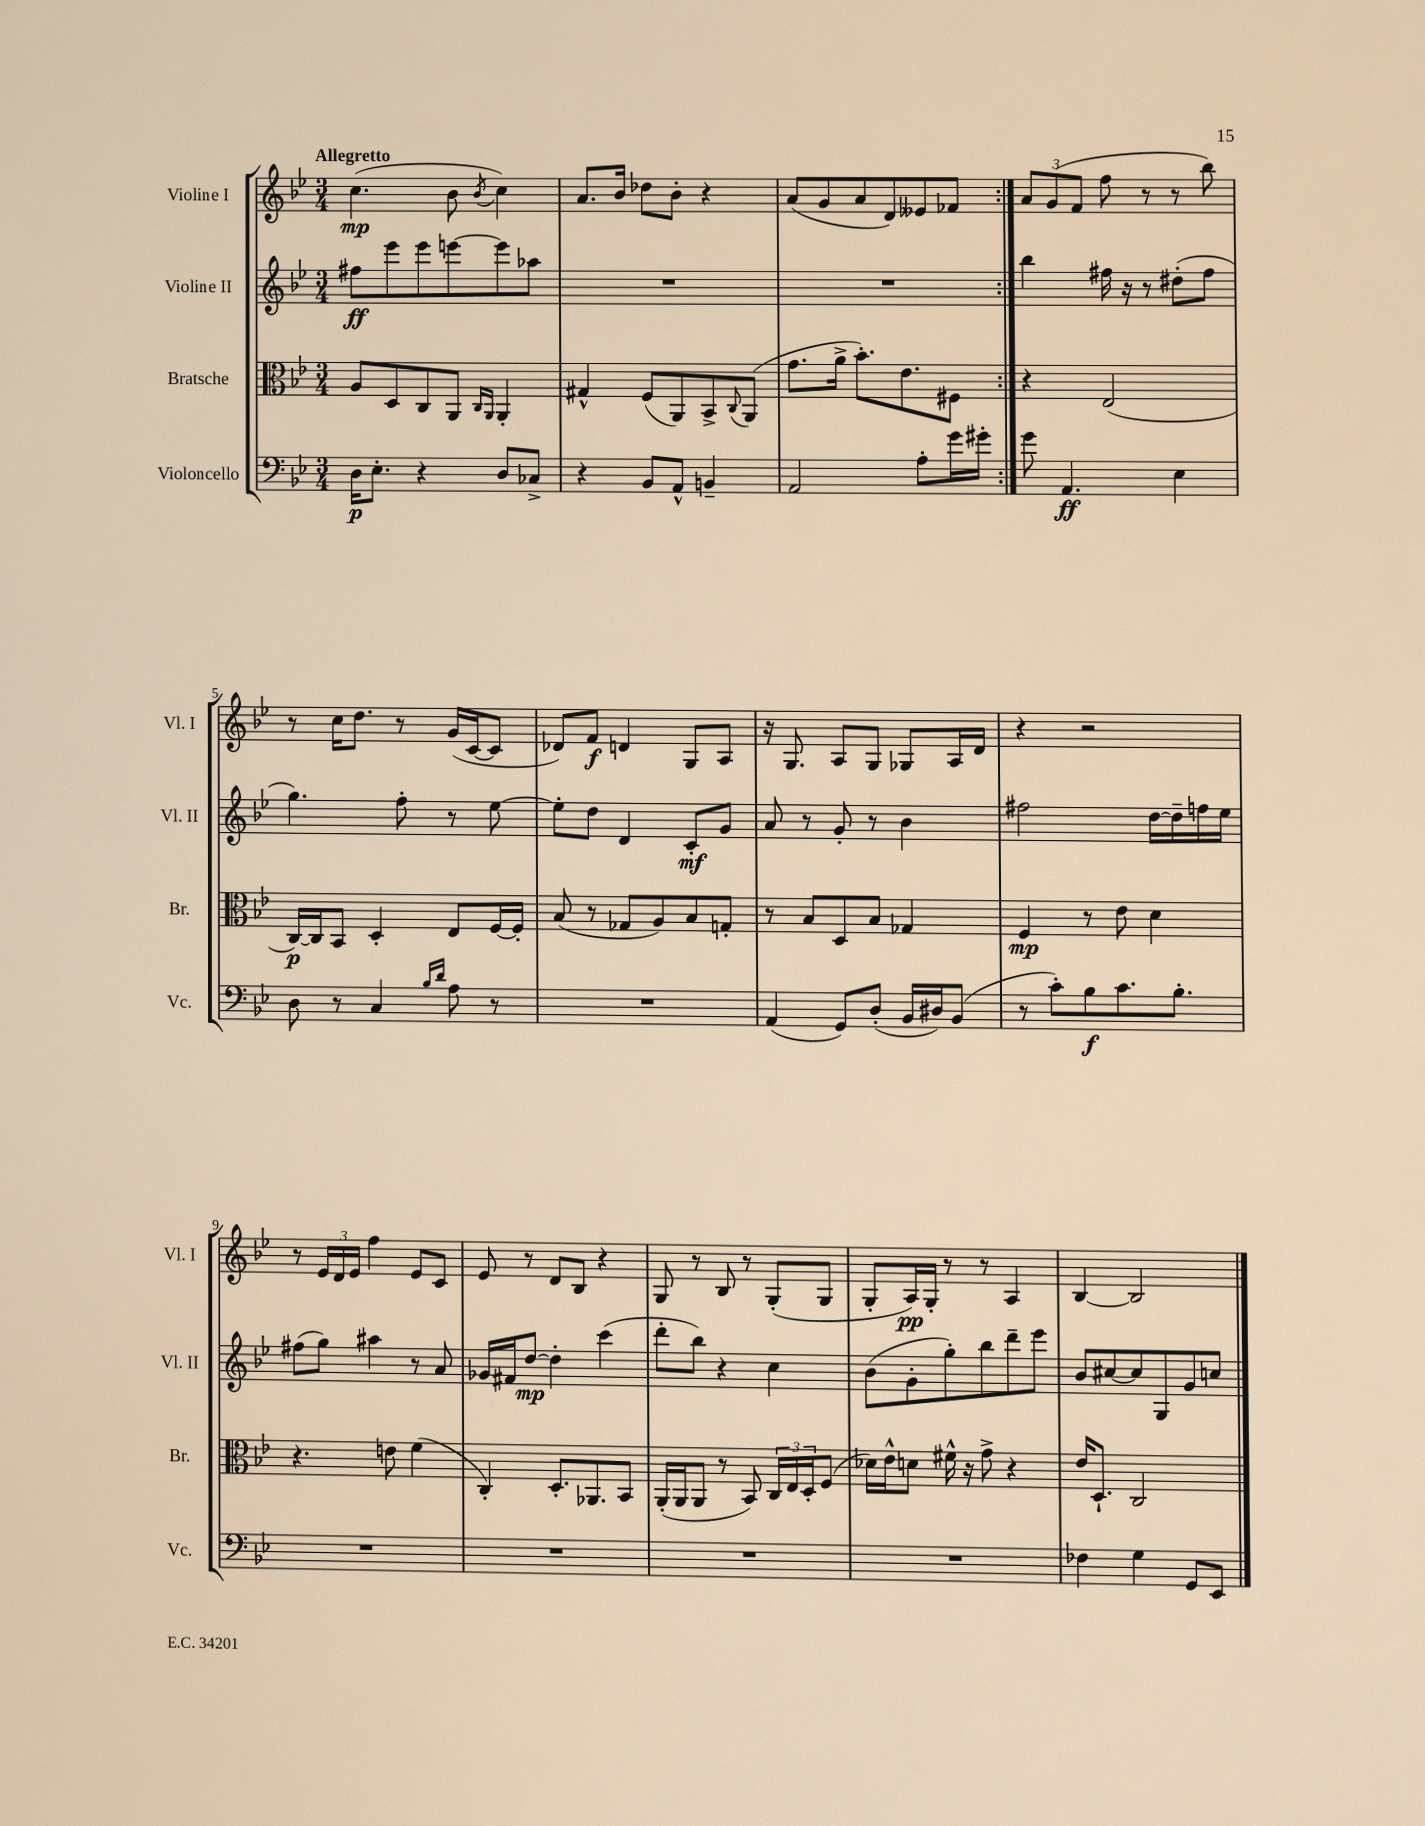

**kern	**kern	**kern	**kern
*staff4	*staff3	*staff2	*staff1
*clefF4	*clefC3	*clefG2	*clefG2
*k[b-e-]	*k[b-e-]	*k[b-e-]	*k[b-e-]
*M3/4	*M3/4	*M3/4	*M3/4
16D	8A	8ff#	(4.cc
8.E-'	.	.	.
.	8D	8eee-	.
4r	8C	8eee-	.
.	8AA	[8eee	8b-
.	16qqC	.	.
.	16qqAA	.	8qb-
8D	4AA'	8eee]	4cc)
8C-^	.	8aa-	.
=	=	=	=
4r	4G#^^	2.r	8.a
.	.	.	16b-
8BB-	(8F	.	8dd-
8AA^^	8AA)	.	8b-'
4BB~	8BB-^	.	4r
.	8qqC	.	.
.	(8AA	.	.
=	=	=	=
2AA	8.g	2.r	(8a
.	.	.	8g
.	16a^	.	.
.	8.b-')	.	8a
.	.	.	8d)
.	8.e-	.	.
8A'	.	.	8e--
16g	8F#	.	8f-
16g#'	.	.	.
=:|!	=:|!	=:|!	=:|!
8g	4r	4bb-	12a
.	.	.	(12g
4.AA	.	.	.
.	.	.	12f
.	(2E-	16ff#	8ff
.	.	16r	.
.	.	8r	8r
4E-	.	(8dd#'	8r
.	.	8ff#	8bb-)
=	=	=	=
8D	[16C)	4.gg)	8r
.	16C]	.	.
8r	8BB-	.	16cc
.	.	.	8.dd
4C	4D'	.	.
.	.	8ff'	8r
16qqB-	.	.	.
16qqd	.	.	.
8A	8E-	8r	(16g
.	.	.	[16c
8r	[16F	[8ee-	8c]
.	16F']	.	.
=	=	=	=
2.r	(8B-	8ee-']	8d-)
.	8r	8dd	8f
.	8G-	4d	4d
.	8A)	.	.
.	8B-	8c'	8G
.	8G'	8g	8A
=	=	=	=
(4AA	8r	8a	16r
.	.	.	8.G
.	8B-	8r	.
8GG)	8D	8g'	8A
(8D'	8B-	8r	8G
16BB-	4G-	4b-	8G-
16D#)	.	.	.
(8BB-	.	.	16A
.	.	.	16d
=	=	=	=
8r	4F	2ff#	4r
8c')	.	.	.
8B-	8r	.	2r
8.c	8e-	.	.
.	4d	[16dd	.
8.B-'	.	16dd~]	.
.	.	16ff	.
.	.	16ee-	.
=	=	=	=
2.r	4.r	(8ff#	8r
.	.	8gg)	24e-
.	.	.	24d
.	.	.	24e-
.	.	4aa#	4ff
.	8e	.	.
.	(4f	8r	8e-
.	.	8a	8c
=	=	=	=
2.r	4C')	16g-	8e-
.	.	16f#	.
.	.	[8dd	8r
.	8.D'	4dd']	8d
.	.	.	8B-
.	8.AA-	.	.
.	.	(4ccc	4r
.	8BB-	.	.
=	=	=	=
2.r	(16AA'	8ddd'	8G
.	16AA	.	.
.	8AA	8bb-)	8r
.	8r	4r	8B-
.	8BB-)	.	8r
.	24C	4cc	(8G'
.	24E-	.	.
.	24D'	.	.
.	(8F	.	8G
=	=	=	=
2.r	16d-)	(8b-	8G'
.	16e-^^	.	.
.	8d	8g'	16A)
.	.	.	16G'
.	16f#^^	8gg')	8r
.	16r	.	.
.	8g^	8bb-	8r
.	4r	8ddd~	4A
.	.	8eee-	.
=	=	=	=
4F-	16e-	8b-	[4B-
.	8.D`	.	.
.	.	[8cc#	.
4G	2C	8cc#]	2B-]
.	.	8G	.
8GG	.	8g	.
8EE-	.	8cc	.
==	==	==	==
*-	*-	*-	*-
